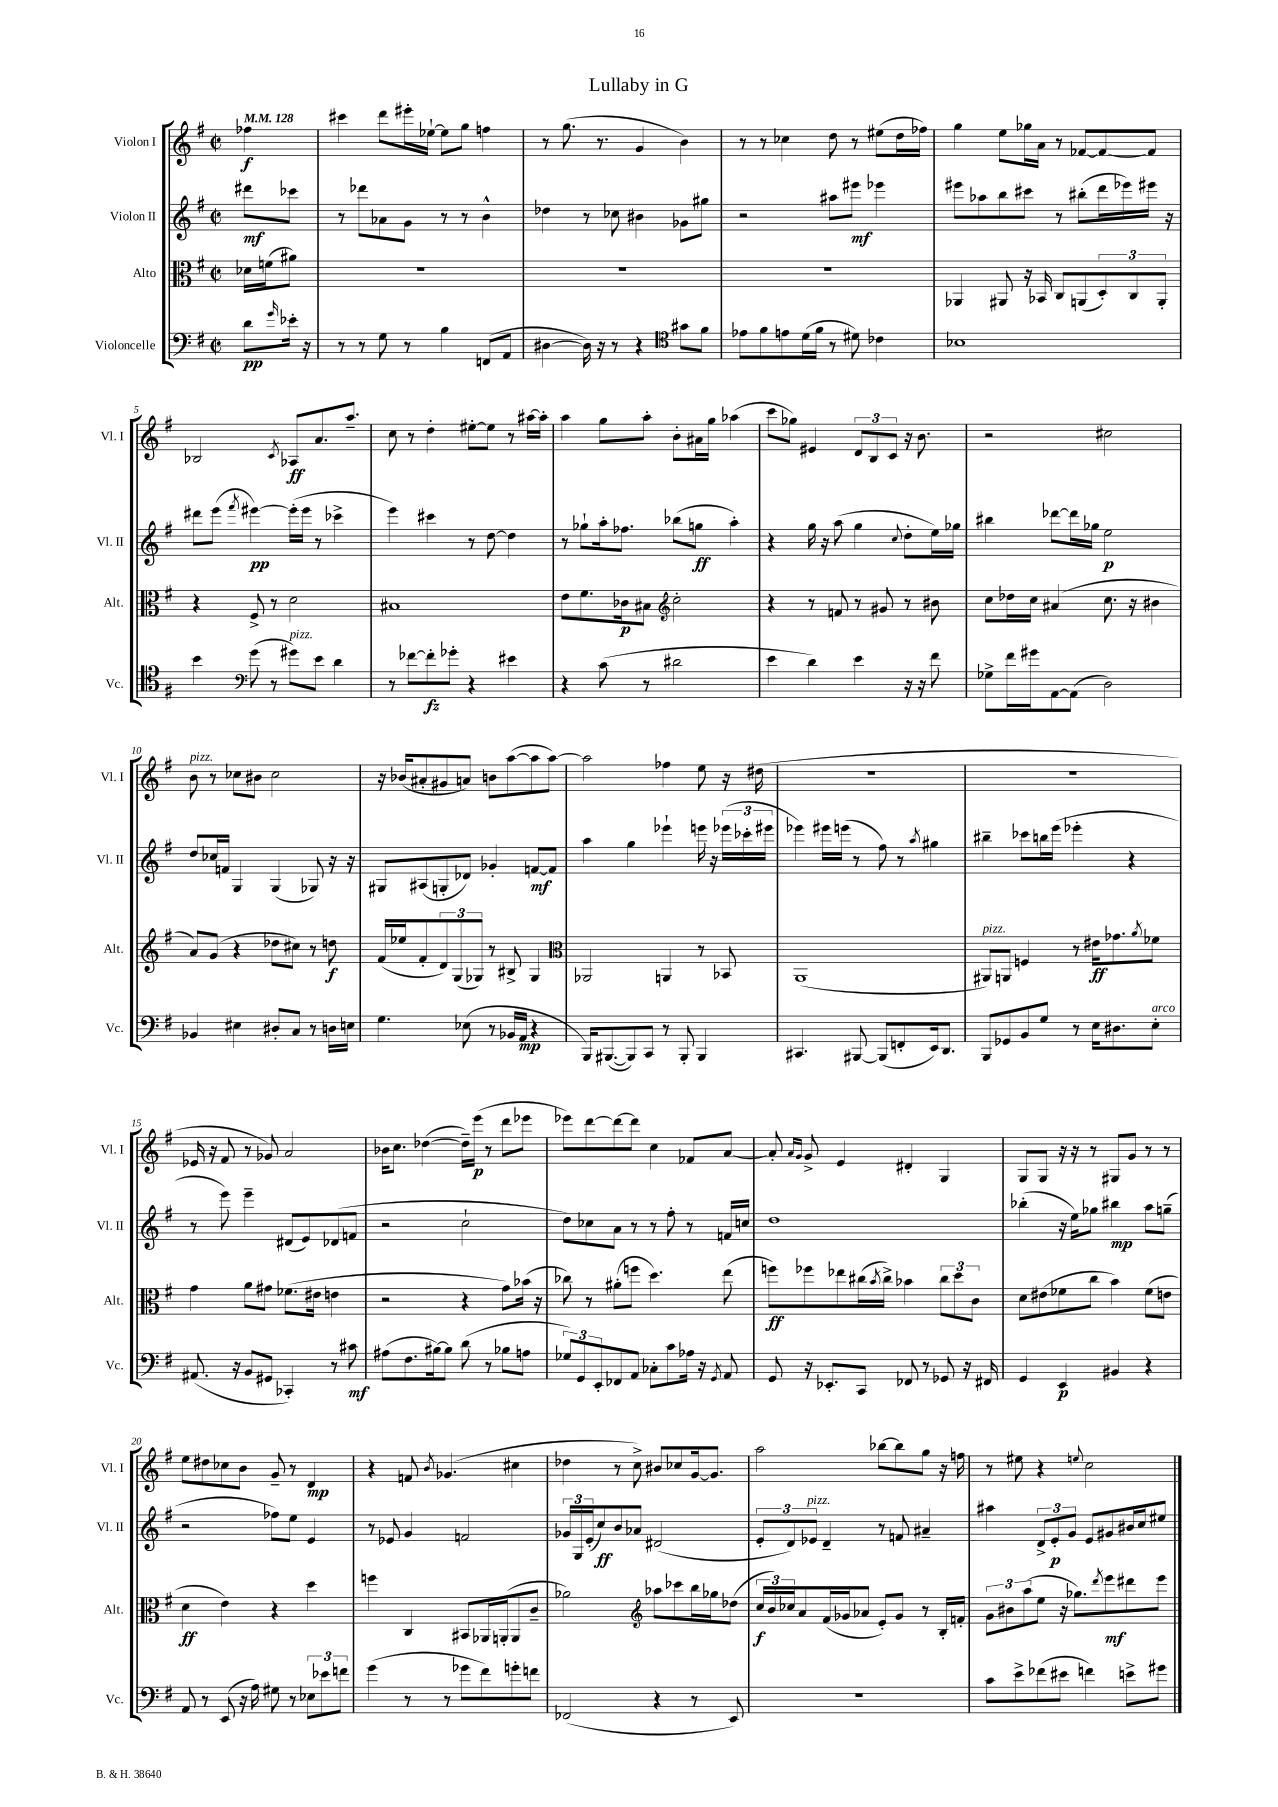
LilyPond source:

\header { title = "Lullaby in G" }
<<
\new StaffGroup <<
\new Staff = "s0" \with { instrumentName = "Violon I" shortInstrumentName = "Vl. I" } {
    \clef treble \key g \major \defaultTimeSignature \time 2/2 \partial 4 \tempo 4 = 128
    fes''4\f |
    cis'''4 d'''8 eis'''16-. ees''16~-! ees''8 g''8 f''4 |
    r8 g''8.( r8. g'4 b'4) |
    r8 r8 ces''4 d''8 r8 eis''8( d''16 fes''16) |
    g''4 e''8 ges''16 a'16 r8 fes'8~ fes'8~ fes'8 |
    bes2 \acciaccatura { c'8 } aes8\ff a'8. a''8.-- |
    c''8 r8 d''4-. eis''8~-. eis''8 r8 ais''16~ ais''16-. |
    a''4 g''8 a''8-. b'8-. ais'16 g''16 aes''4( |
    c'''8 ges''8) eis'4 \tuplet 3/2 { d'8 b8 c'8 } r16 b'8. |
    r2 cis''2 |
    b'8^\markup { \italic "pizz." } r8 ces''8 bis'8 ces''2 |
    r16 bes'16( ais'8-. gis'8 a'8) b'8 a''8~( a''8 a''8~) |
    a''2 fes''4 e''8 r16 dis''16( |
    R1 |
    R1 |
    ees'16 r16 fis'8 r8 ges'8) a'2 |
    bes'16 c''8. des''4~( des''16--) e'''16\p( r8 d'''8 ees'''8 |
    ees'''8) d'''8~ d'''8~ d'''8 c''4 fes'8 a'8~ |
    a'8-. \grace { a'16 g'16 } g'8-> e'4 dis'4-. g4 |
    g8 g8 r16 r16 r8 gis8 g'8 r8 r8 |
    e''8 dis''8 ces''8 b'8 g'8-- r8 d'4\mp |
    r4 f'8 \acciaccatura { b'8 } ges'4.( cis''4 |
    des''4 r8 c''8->) bis'8 ces''8 g'16~ g'8. |
    a''2 bes''8~ bes''8 g''8 r16 f''16 |
    r8 eis''8 r4 \appoggiatura { e''8 } c''2 \bar "|." |
}
\new Staff = "s1" \with { instrumentName = "Violon II" shortInstrumentName = "Vl. II" } {
    \clef treble \key g \major \defaultTimeSignature \time 2/2 \partial 4
    dis'''8\mf ces'''8 |
    r8 des'''8 aes'8 g'8 r8 r8 b'4-^ |
    des''4 r8 ces''8 bis'4 ges'8 gis''8 |
    r2 ais''8 eis'''8\mf ees'''4 |
    eis'''8 aes''8 b''8 cis'''8 r8 bis''8-.( d'''16 ees'''16) eis'''16 r16 |
    dis'''8 e'''8( \acciaccatura { fis'''8 } eis'''4~\pp) eis'''16-.( eis'''16 r8 ces'''4-> |
    e'''4) cis'''4 r8 d''8~ d''4 |
    r8 ges''8-! a''16-. fes''8. bes''8( g''8\ff a''4-.) |
    r4 g''16 r16 a''8( g''4 \appoggiatura { c''8 } d''8-. e''16) ges''16 |
    bis''4 des'''8~ des'''16 ges''16 e''2\p |
    d''8 ces''16 f'16 g4 g4( ges8) r16 r16 |
    gis8 ais8( g8-. des'8) ges'4-. f'8~\mf f'8 |
    a''4 g''4 ees'''4-! e'''16 r16 \tuplet 3/2 { ees'''16( ces'''16-. eis'''16 } |
    ees'''4) eis'''16 e'''16( r8 fis''8) r8 \acciaccatura { a''8 } gis''4 |
    bis''4-- ces'''8 b''16 e'''16( ees'''4-. r4 |
    r8 e'''8) e'''4-- dis'8( e'8) des'8( f'8 |
    r2 c''2-! |
    d''8) ces''8 a'8 r8 r8 fis''8-. r8 f'16 c''16 |
    d''1 |
    bes''4-.( r16 e''16) ges''8 bis''4\mp a''8 g''8--( |
    r2 fes''8) e''8 e'4 |
    r8 ees'8 g'4 f'2 |
    \tuplet 3/2 { ges'16 g16 e'16-.( } c''8\ff) b'8 aes'8 dis'2( |
    \tuplet 3/2 { e'8-. d'8) ees'8^\markup { \italic "pizz." } } d'4-- r8 f'8 ais'4-- |
    ais''4 \tuplet 3/2 { d'8-> e'8-.\p g'8 } e'8 gis'8 bis'16 c''16 eis''8 \bar "|." |
}
\new Staff = "s2" \with { instrumentName = "Alto" shortInstrumentName = "Alt." } {
    \clef alto \key g \major \defaultTimeSignature \time 2/2 \partial 4
    des'16 f'16( ais'8) |
    R1 |
    R1 |
    R1 |
    aes,4 ais,8 r16 bes,16 c8 a,8( \tuplet 3/2 { d8-.) c8 a,8-. } |
    r4 fis8-> r8 d'2 |
    bis1 |
    e'8 fis'8. ces'16\p bis8 \clef treble c''2-. |
    r4 r8 f'8 r8 gis'8 r8 bis'8 |
    c''8 des''16 c''16 ais'4( c''8. r16 bis'4 |
    a'8) g'8( r4 des''8 cis''8) r8 d''8\f |
    fis'16( ees''16 fis'8-. \tuplet 3/2 { d'8) g8( ges8) } r8 bis8-> ges4 |
    \clef alto aes,2 a,4 r8 bes,8 |
    a,1( |
    ais,8^\markup { \italic "pizz." }) a,8 f4 r8 eis'16\ff ges'8. \acciaccatura { a'8 } fes'8 |
    g'4 a'8 gis'8 fes'8.( eis'16 e'4 |
    r2 r4 g'8) bes'16( r16 |
    ces''8) r8 ais'8-.( f''8 d''4.) e''8( |
    f''8\ff) fes''8 ees''8 cis''16( \acciaccatura { b'8 } cis''16->) bes'4 \tuplet 3/2 { cis''8 d''8 c'8 } |
    d'8 eis'8( fes'8 c''8 b'4) fes'8( e'8 |
    d'4\ff e'4) r4 d''4 |
    f''4 c4 bis,8 aes,16 a,16-.( a,8 c'8-- |
    aes'2) \clef treble aes''8 ces'''8 b''16 ges''16 des''8( |
    \tuplet 3/2 { c''16\f b'16) ces''16 } a'8 fis'16( ges'16 aes'8 e'8-.) ges'8 r8 b16-. f'16-. |
    \tuplet 3/2 { g'8 bis'8 a''8( } e''8 r16 ges''8.) \acciaccatura { d'''8 } e'''8\mf dis'''8 e'''8 \bar "|." |
}
\new Staff = "s3" \with { instrumentName = "Violoncelle" shortInstrumentName = "Vc." } {
    \clef bass \key g \major \defaultTimeSignature \time 2/2 \partial 4
    d'8\pp \grace { g'16 } ees'16-. r16 |
    r8 r8 g8 r8 b4 f,8( a,8 |
    dis4~ dis16) r16 r8 r4 \clef tenor gis'8 fis'8 |
    ees'8 fis'8 e'8 d'16( fis'16 r8 dis'8) ces'4 |
    bes1 |
    b'4 \clef bass g'8( r8 gis'8^\markup { \italic "pizz." }) e'8 d'4 |
    r8 fes'8~ fes'8-.\fz ges'8-. r4 eis'4 |
    r4 c'8( r8 dis'2 |
    e'4 d'4) e'4 r16 r16 fis'8 |
    ges8-> fis'16 gis'16 a,8~ a,8( d2) |
    bes,4 eis4 dis8-. c8 r8 d16 e16 |
    g4. ees8( r8 bes,16 a,16\mp r4 |
    b,,16) bis,,8.~( bis,,8) c,8 r8 bis,,8-. bis,,4 |
    cis,4. bis,,8~ bis,,8( f,8-. e,16) d,8. |
    b,,8 ges,8 b,8 g8 r8 e16 dis8. e8-.^\markup { \italic "arco" } |
    ais,8.( r16 b,8 gis,8 ces,4-.) r8 cis'8\mf |
    ais8( fis8. bis16~) bis8 d'8( r8 bes8 a8 |
    \tuplet 3/2 { ges8) g,8 e,8-. } fes,8 a,8 ces8-. c'8 aes16 r16 \acciaccatura { g,8 } a,8 |
    g,8 r16 ees,8.-. c,8 fes,8 r8 ges,8 r16 fis,16 |
    g,4 e,4\p bis,4 r4 |
    a,8 r8 e,8( r16 a16) gis8 r8 \tuplet 3/2 { ees8 ees'8 f'8 } |
    g'4( r8 r8 ges'8 fis'8) g'8-. f'8 |
    fes,2( r4 r8 e,8) |
    R1 |
    c'8 e'8-> fes'8( eis'8 f'4) e'8-> gis'8 \bar "|." |
}
>>
>>
